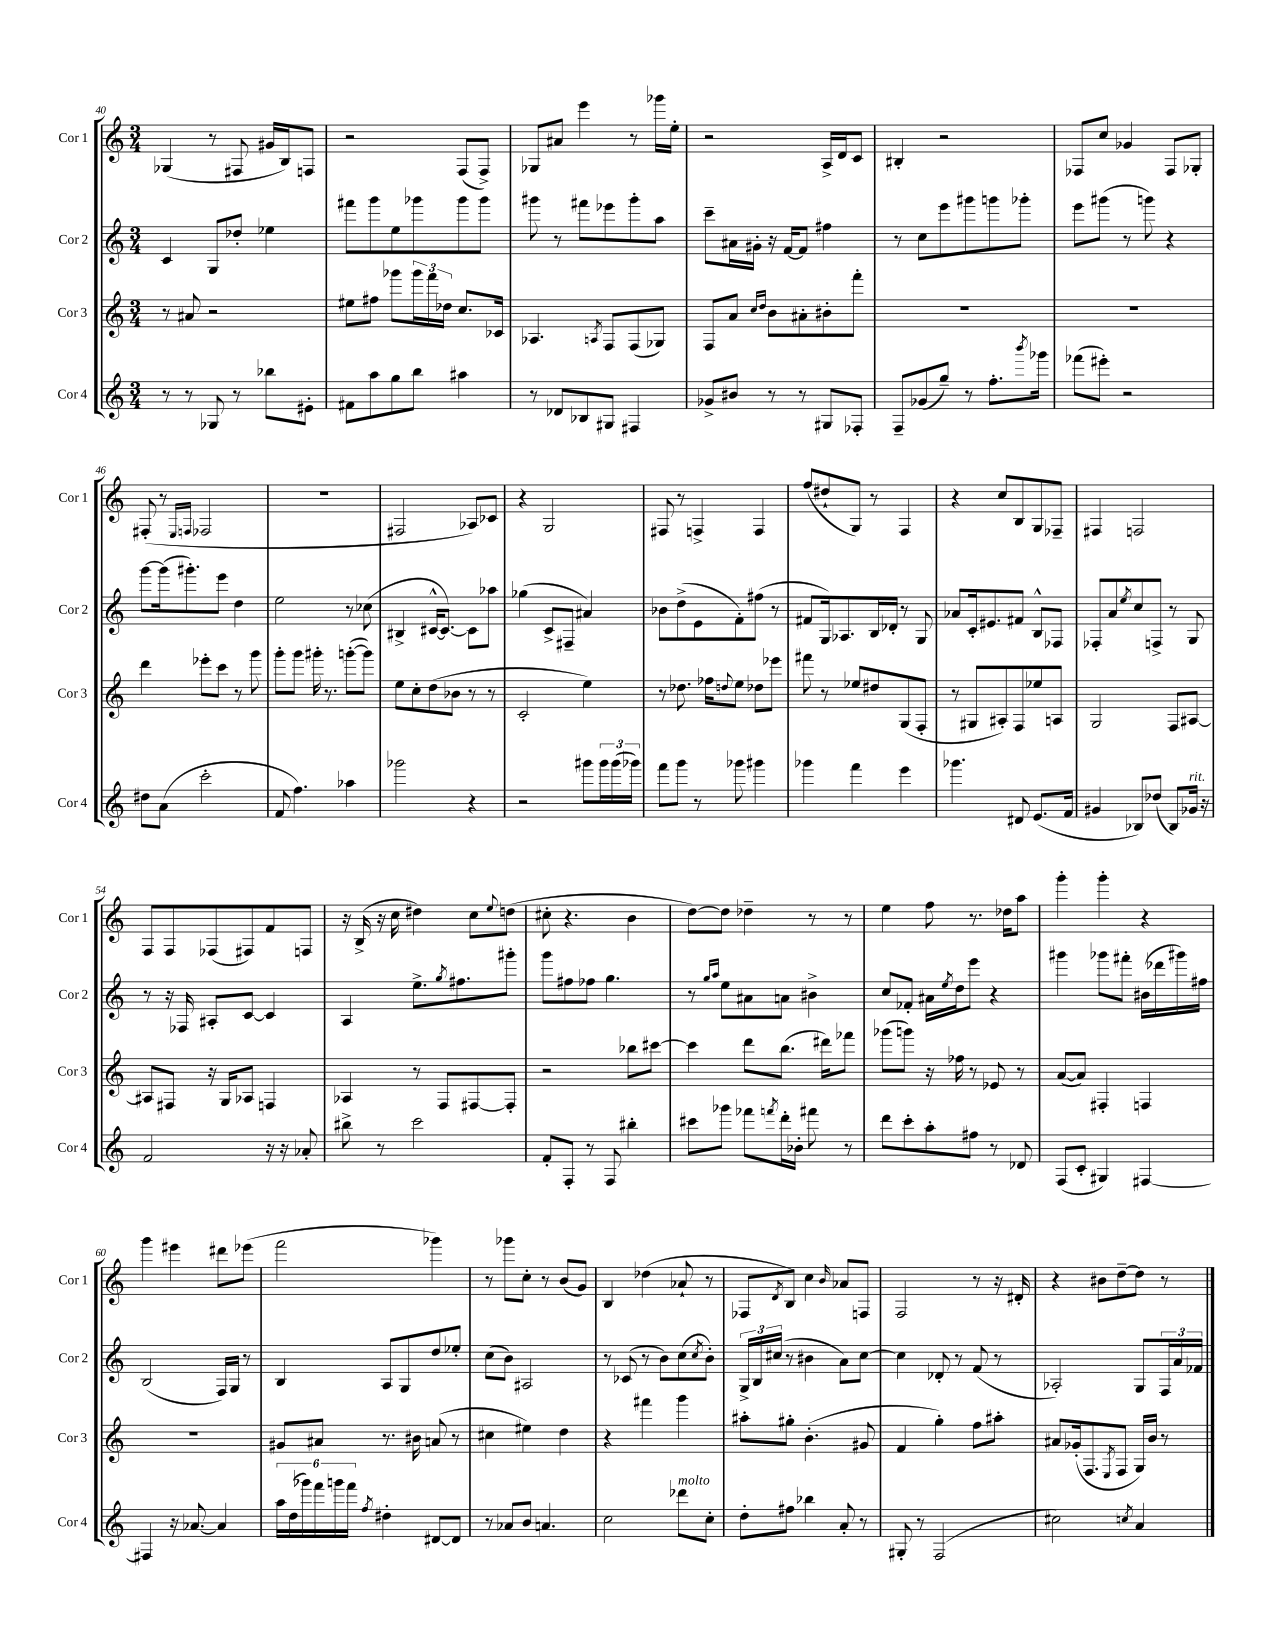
<<
\new StaffGroup <<
\new Staff = "s0" \with { instrumentName = "Cor 1" shortInstrumentName = "Cor 1" } {
    \clef treble \key c \major \numericTimeSignature \time 3/4
    ges4( r8 fis8 gis'16 b16) f8 |
    r2 f8( f8->) |
    ges8 ais'8 e'''4 r8 ges'''16 e''16-. |
    r2 a16-> d'16 c'8 |
    bis4-. r2 |
    fes8 c''8 ges'4 fes8 ges8-. |
    fis8-.( r8 \grace { e16 f16 } fes2 |
    R2. |
    fis2 aes8) ces'8 |
    r4 g2 |
    fis8 r8 f4-> f4 |
    f''8( dis''8-! g8) r8 f4 |
    r4 c''8 b8 g8 fes8-- |
    fis4 f2 |
    f8 f8 fes8( fis8) f'8 f8 |
    r16 b16->( r16 c''16 dis''4) c''8 \appoggiatura { e''8 } d''8( |
    cis''8-. r4. b'4 |
    d''8~) d''8 des''4-- r8 r8 |
    e''4 f''8 r8. des''16 a''8 |
    g'''4-. g'''4-. r4 |
    g'''4 eis'''4 dis'''8 ees'''8( |
    f'''2 ges'''4) |
    r8 ges'''8 c''8-. r8 b'8( g'8) |
    b4 des''4( aes'8-! r8 |
    fes8 \acciaccatura { d'8 } b8) c''4 \grace { b'16 } aes'8 f8 |
    f2 r8 r16 dis'16-. |
    r4 bis'8 d''8~-- d''8 r8 \bar "|." |
}
\new Staff = "s1" \with { instrumentName = "Cor 2" shortInstrumentName = "Cor 2" } {
    \clef treble \key c \major \numericTimeSignature \time 3/4
    c'4 g8 des''8-. ees''4 |
    fis'''8 g'''8 e''8 ges'''8 ges'''8 ges'''8 |
    gis'''8 r8 fis'''8 ees'''8 gis'''8-. a''8 |
    c'''8-- ais'16 gis'16-. r16 f'16~ f'8 fis''4 |
    r8 c''8 e'''8 gis'''8 g'''8 ges'''8-. |
    e'''8 gis'''8( r8 g'''8) r4 |
    g'''8~ g'''16( gis'''8.-.) e'''8 d''4 |
    e''2 r8 ces''8( |
    bis4-> cis'16~-^ cis'8.~) cis'8 aes''8 |
    ges''4( c'8-> fis8-- ais'4) |
    bes'8 d''8->( e'8 f'8-.) fis''8( r8 |
    fis'8 g16) aes8. b16 des'16-. r8 g8 |
    aes'8 c'16-. eis'8. fis'8 b8-^ fes8 |
    fes8-. a'8 \acciaccatura { e''8 } c''8 f8-> r8 g8 |
    r8 r16 fes16 ais8-. c'8~ c'4 |
    a4 e''8.-> \acciaccatura { g''8 } fis''8. gis'''8-. |
    g'''8 fis''8 fes''8 g''4. |
    r8 \grace { g''16 a''16 } e''8 ais'8 a'8 bis'4-> |
    c''8 fes'8-. ais'16 \acciaccatura { e''8 } d''16 e'''8 r4 |
    gis'''4 ges'''8 fis'''8-. bis'16( des'''16 gis'''16) fis''16 |
    b2( f16) g16 r8 |
    b4 a8 g8 d''8 ees''8-. |
    c''8( b'8) ais2 |
    r8 ces'8( r8 b'8) c''8( \acciaccatura { c''8 } b'8-.) |
    \tuplet 3/2 { g16-> b16 cis''16( } r8 bis'4 a'8) cis''8~ |
    cis''4 des'8-. r8 f'8( r8 |
    aes2-.) g8 \tuplet 3/2 { f16 a'16 fes'16 } \bar "|." |
}
\new Staff = "s2" \with { instrumentName = "Cor 3" shortInstrumentName = "Cor 3" } {
    \clef treble \key c \major \numericTimeSignature \time 3/4
    r8 ais'8 r2 |
    eis''8 fis''8 ges'''8 \tuplet 3/2 { ges'''16 f'''16 des''16 } c''8. ces'16 |
    aes4. \acciaccatura { a8 } f8 f8( ges8) |
    f8 a'8 \grace { c''16 d''16 } b'8 ais'8-. bis'8-. f'''8-. |
    R2. |
    R2. |
    d'''4 ees'''8-. c'''8 r8 g'''8 |
    g'''8-. g'''8 gis'''16-. r8. g'''8~-.( g'''8) |
    e''8 c''8-. d''8( bes'8 r8 r8 |
    c'2-. e''4) |
    r8 des''8. fes''16 \appoggiatura { d''8 } e''8 des''8 ees'''8 |
    fis'''8 r8 ees''8 dis''8 g8( f8-. |
    r8 gis8 ais8-.) f8 ees''8 a8 |
    g2 f8 ais8~ |
    ais8 fis8 r16 g16 aes8 f4 |
    aes4 r8 f8 fis8~ fis8-. |
    r2 bes''8 cis'''8~ |
    cis'''4 d'''8 b''8.( dis'''16) fes'''8 |
    ges'''8( g'''8) r16 fes''16 r8 ees'8 r8 |
    a'8~( a'8) fis4-. f4 |
    R2. |
    gis'8 ais'8 r8. bis'16 a'8( r8 |
    cis''4 eis''4) d''4 |
    r4 fis'''4 g'''4 |
    ais''8-. gis''8-. b'4.-.( gis'8 |
    f'4 g''4-.) f''8 ais''8-. |
    ais'8 ges'16-.( f8. \acciaccatura { e8 } f8 g16) b'16 r8 \bar "|." |
}
\new Staff = "s3" \with { instrumentName = "Cor 4" shortInstrumentName = "Cor 4" } {
    \clef treble \key c \major \numericTimeSignature \time 3/4
    r8 r8 ges8 r8 bes''8 eis'8-. |
    fis'8 a''8 g''8 b''8 ais''4 |
    r8 des'8 bes8 gis8 fis4 |
    ges'8-> bis'8 r8 r8 gis8 fes8-. |
    f8-- ges'8( g''8--) r8 f''8.-. \acciaccatura { b'''8 } ges'''16 |
    fes'''8( eis'''8-.) r2 |
    dis''8 a'8( c'''2-. |
    f'8 f''4.) aes''4 |
    ges'''2 r4 |
    r2 gis'''8 \tuplet 3/2 { gis'''16 gis'''16( ges'''16) } |
    f'''8 g'''8 r8 ges'''8 gis'''4 |
    ges'''4 f'''4 e'''4 |
    ges'''4. dis'8 e'8.( f'16 |
    gis'4 bes8) des''8( bes8) ges'16^\markup { \italic "rit." } r16 |
    f'2 r16 r16 aes'8-. |
    bis''8-> r8 c'''2 |
    f'8-. f8-. r8 f8 bis''4-. |
    cis'''8 ges'''8 fes'''8 \acciaccatura { f'''8 } d'''16-. bes'16-. fis'''8 r8 |
    d'''8 c'''8-. a''8-. fis''8 r8 des'8 |
    f8( c'8-. gis4) fis4~ |
    fis4 r16 aes'8.~ aes'4 |
    \tuplet 6/4 { a''16 d''16( ges'''16) f'''16 g'''16 f'''16 } \acciaccatura { f''8 } dis''4-. dis'8~ dis'8 |
    r8 aes'8 b'8 a'4. |
    c''2 des'''8^\markup { \italic "molto" } c''8-. |
    d''8-. fis''8 bes''4 a'8-. r8 |
    gis8-. r8 f2( |
    cis''2) \acciaccatura { c''8 } a'4 \bar "|." |
}
>>
>>
\layout { \context { \Score currentBarNumber = #40 } }
